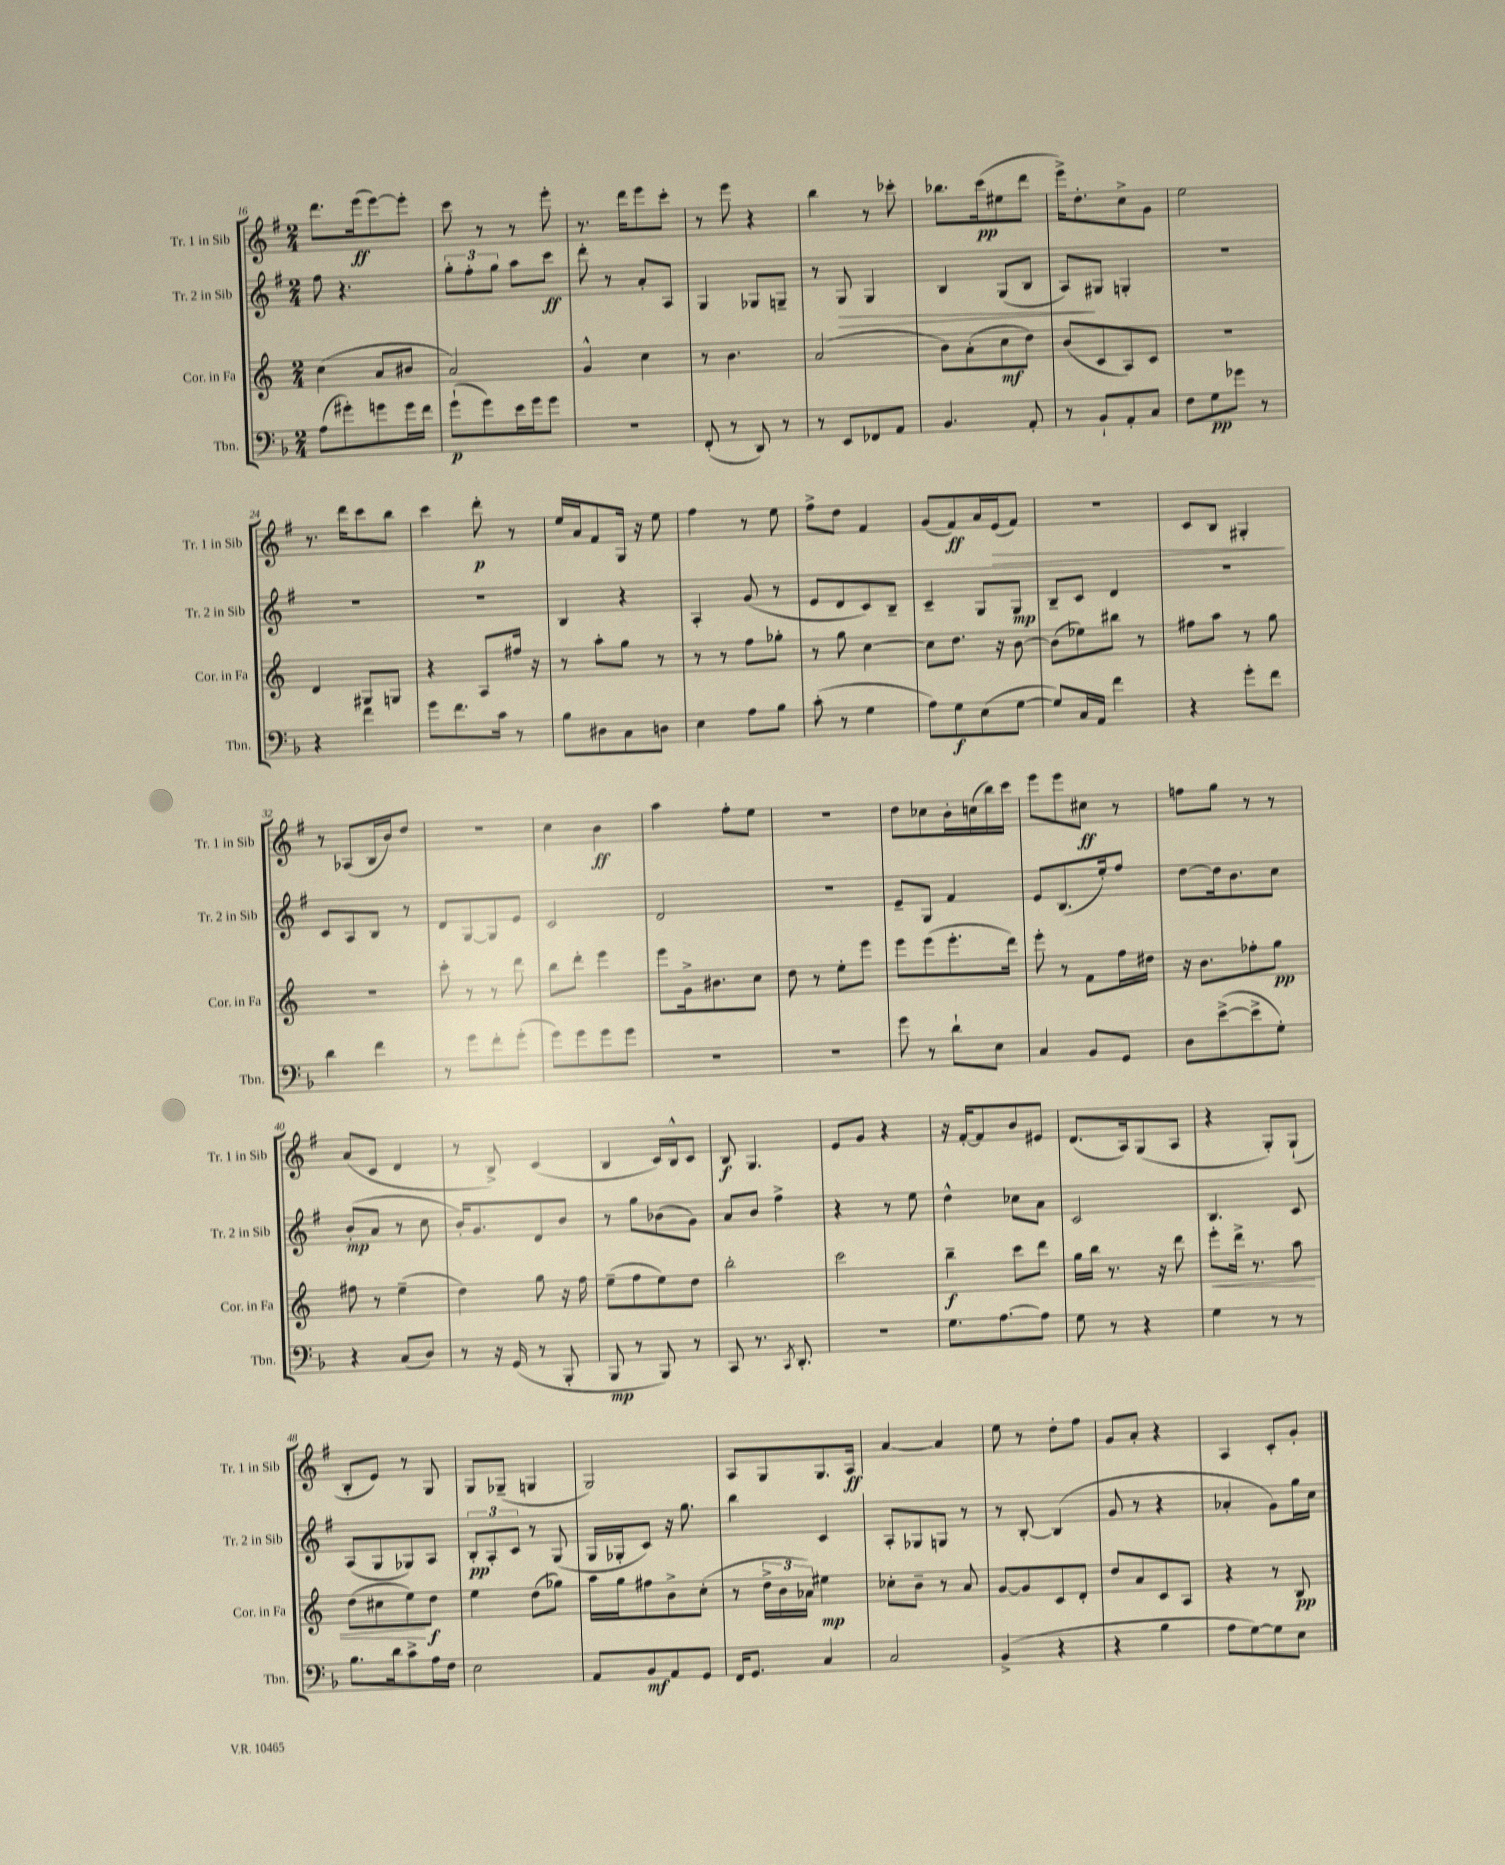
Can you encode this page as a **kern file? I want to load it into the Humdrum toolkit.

**kern	**kern	**kern	**kern
*staff4	*staff3	*staff2	*staff1
*clefF4	*clefG2	*clefG2	*clefG2
*k[b-]	*k[]	*k[f#]	*k[f#]
*M2/4	*M2/4	*M2/4	*M2/4
(8A\L	(4cc\	8ff#\	8.ddd\L
8g#'\)	.	4.r	.
.	.	.	(16eee\k
8g\	8a/L	.	[8eee\)
16g\L	8b#/J	.	8eee'\]J
16f\JJ	.	.	.
=	=	=	=
(8g`\L	2a/)	12gg'\L	8ccc\
.	.	12ff#'\	.
8g\)	.	.	8r
.	.	12gg\J	.
16e\L	.	8aa\L	8r
16g\J	.	.	.
8g\J	.	8ccc\J	8eee'\
=	=	=	=
2r	4g^^/	8ddd'\	8.r
.	.	8r	.
.	.	.	16ddd\LK
.	4cc\	8a'/L	8eee\
.	.	8A/J	8ccc'\J
=	=	=	=
(8FF'/	8r	4G/	8r
8r	4.b\	.	8eee\
8DD/)	.	8G-/L	4r
8r	.	8G~/J	.
=	=	=	=
8r	(2a/	8r	4bb\
8EE/L	.	8G/	.
8FF-/	.	4G/	8r
8AA/J	.	.	8ccc-'\
=	=	=	=
4.BB-/	8b\L)	4B/	8.bb-\L
.	(8a'\	.	.
.	.	.	(16ccc\k
.	8cc\	(8G/L	8ee#\
8AA'/	8dd\J)	8B/J	8ddd\J
=	=	=	=
8r	(8b/L	8A/L)	16eee^\LK)
.	.	.	8.dd'\
8BB-`/L	8c/	8G#/J	.
8AA'/	8A/)	4G'/	8cc^\
8C/J	8c/J	.	8g\J
=	=	=	=
8F\L	2r	2r	2ee\
8G\	.	.	.
8g-\J	.	.	.
8r	.	.	.
=	=	=	=
4r	4d/	2r	8.r
.	.	.	16ddd\LK
4f\	8G#/L	.	8ccc\
.	8G/J	.	8bb\J
=	=	=	=
8g\L	4r	2r	4ccc\
8.f\	.	.	.
.	8A/L	.	8ddd'\
16c\Jk	.	.	.
8r	16ff#/Jk	.	8r
.	16r	.	.
=	=	=	=
8B-\L	8r	4B/	16ee/LL
.	.	.	16a/J
8D#\	8aa'\L	.	8f#/
8C\	8gg\J	4r	16G/Jk
.	.	.	16r
8D\J	8r	.	8ee\
=	=	=	=
4E\	8r	4A'/	4ff#\
.	8r	.	.
8A\L	8ff\L	(8g/	8r
8B-\J	8gg-'\J	8r	8ee\
=	=	=	=
(8c'\	8r	8e/L	8ff#^\L
8r	8gg\	8d/	8dd\J
4G\	[4cc\	8c/)	4f#/
.	.	8B~/J	.
=	=	=	=
8A\L)	8cc\]L	4c~/	(8g/L
8G\	8.dd\J	.	8f#/)
(8E\	.	8G/L	16a/L
.	16r	.	(16e/J
[8G\J	[8b\	8G/J	8f#/J)
=	=	=	=
8G/]L)	(8b\]L	8B~/L	2r
16C/L	8ee-\)	8c/J	.
16AA/JJ	.	.	.
4f\	8bb#\J	4d/	.
.	8r	.	.
=	=	=	=
4r	8ff#\L	2r	8c/L
.	8aa\J	.	8B/J
8g'\L	8r	.	4G#'/
8f\J	8gg\	.	.
=	=	=	=
4d\	2r	8c/L	8r
.	.	8A/	(8A-/L
4f\	.	8B/J	16B/L
.	.	.	16b/J)
.	.	8r	8dd/J
=	=	=	=
8r	8ccc'\	8d/L	2r
8g\L	8r	[8G/	.
8f'\	8r	8G/]	.
(8g'\J	8ddd\	8e/J	.
=	=	=	=
8g\L)	8bb\L	2c/	4cc\
8g\	8ddd'\J	.	.
8g\	4eee\	.	4b\
8g\J	.	.	.
=	=	=	=
2r	8eee\L	2d/	4aa\
.	16g^\k	.	.
.	8.b#\	.	.
.	.	.	8ff#'\L
.	8cc\J	.	8ee\J
=	=	=	=
2r	8dd\	2r	2r
.	8r	.	.
.	8ee'\L	.	.
.	8eee\J	.	.
=	=	=	=
8g\	8eee\L	8e~/L	8dd\L
8r	(8eee\	8G/J	8cc-\
8d`\L	8.eee'\	4f#/	16b'\L
.	.	.	(16cc\
8E\J	.	.	16bb\)
.	16ddd\Jk)	.	16ccc\JJ
=	=	=	=
4C/	8eee'\	8e/L	8eee\L
.	8r	(8.B/	8eee\
8BB-/L	8f\L	.	8cc#\J
.	.	16ee'/k)	.
8GG/J	16ff\L	8ff#/J	8r
.	16dd#\JJ	.	.
=	=	=	=
8D\L	16r	[8dd\L	8ff\L
.	8.b\L	.	.
([8e^\	.	16dd\]k	8gg\J
.	.	8.b\	.
8e^\]	8ff-'\	.	8r
8G'\J)	8gg\J	8cc\J	8r
=	=	=	=
4r	8ff#\	(8b'/L	(8a/L
.	8r	8a/J	8c/J
(8C/L	(4ee~\	8r	4d/
8D/J)	.	8cc\	.
=	=	=	=
8r	4dd\)	16b'/LK)	8r
.	.	8.g/	.
16r	.	.	8B^/)
(16GG/	.	.	.
8r	8gg\	8d/	(4c/
8BBB-'/	16r	8b/J	.
.	16ff\	.	.
=	=	=	=
8BBB-/	(8ee~\L	8r	4B/
8r	8ff\	8gg\L	.
8BBB-/)	8ee\)	(8b-\	16c/LL)
.	.	.	16B^^/J
8r	8dd\J	8g\J)	8c/J
=	=	=	=
8CC/	2bb'\	8a/L	8B/
8.r	.	8b/J	4.G/
.	.	4ff#^\	.
8qCC/	.	.	.
8.DD'/	.	.	.
=	=	=	=
2r	2ccc\	4r	8e/L
.	.	.	8g/J
.	.	8r	4r
.	.	8ee\	.
=	=	=	=
8.G\L	4bb~\	4dd^^\	16r
.	.	.	[16f#'/LK
.	.	.	8f#/]
[8.A\	.	.	.
.	8ccc\L	8cc-\L	8b/
8A\]J	8ddd\J	8a\J	8e#/J
=	=	=	=
8G\	16gg\LL	2c/	(8.d/L
.	16bb\JJ	.	.
8r	8.r	.	.
.	.	.	16A/k)
4r	.	.	(8G/
.	16r	.	.
.	8ddd\	.	8A/J
=	=	=	=
4G\	8eee'\L	4.B/	4r
.	16ddd^\Jk	.	.
.	8.r	.	.
8r	.	.	8G'/L)
8r	8aa\	8c/	(8G`/J
=	=	=	=
8.B-\L	(8dd\L	(8A/L	8B'/L
.	8cc#\	8G/	8e/J)
16d\k	.	.	.
8c^\	8ee\)	8G-/)	8r
16A\L	8dd\J	8A/J	8G/
16F\JJ	.	.	.
=	=	=	=
2E\	4ee\	12B'/L	8G/L
.	.	12A'/	.
.	.	.	(8G-~/J
.	.	12c/J	.
.	(8dd\L	8r	4G/
.	8gg-\J)	(8G/	.
=	=	=	=
8AA/L	16aa\LL	16G/LL	2G/)
.	16gg\J	16G-'/J	.
8BB-/	8ff#\	8c/J)	.
8AA/	8b^\	16r	.
.	.	8.gg\	.
8GG/J	(8cc'\J	.	.
=	=	=	=
16FF/LK	8r	4bb\	8A/L
8.GG/J	.	.	.
.	24dd^\LL	.	8G/
.	24b\	.	.
.	24a-\JJ)	.	.
4C/	4ee#\	4c/	8.G/
.	.	.	16A/Jk
=	=	=	=
2C/	8cc-'\L	8A'/L	[4a/
.	8b~\J	8G-/	.
.	8r	8G/J	4a/]
.	8a/	8r	.
=	=	=	=
(4BB-^/	[8g/L	8r	8ee\
.	8g/]	[8B'/	8r
4r	8c/	(4B/]	8dd'\L
.	8d'/J	.	8ff#\J
=	=	=	=
4r	8dd/L	8g/	8g/L
.	8a/	8r	8a'/J
4B-\	8c/	4r	4r
.	8A/J	.	.
=	=	=	=
8A\L	4r	4a-'/	4A/
[8G\)	.	.	.
8G\]	8r	8g\L)	8c'/L
8E\J	8B/	16gg\L	8g'/J
.	.	16cc\JJ	.
==	==	==	==
*-	*-	*-	*-
